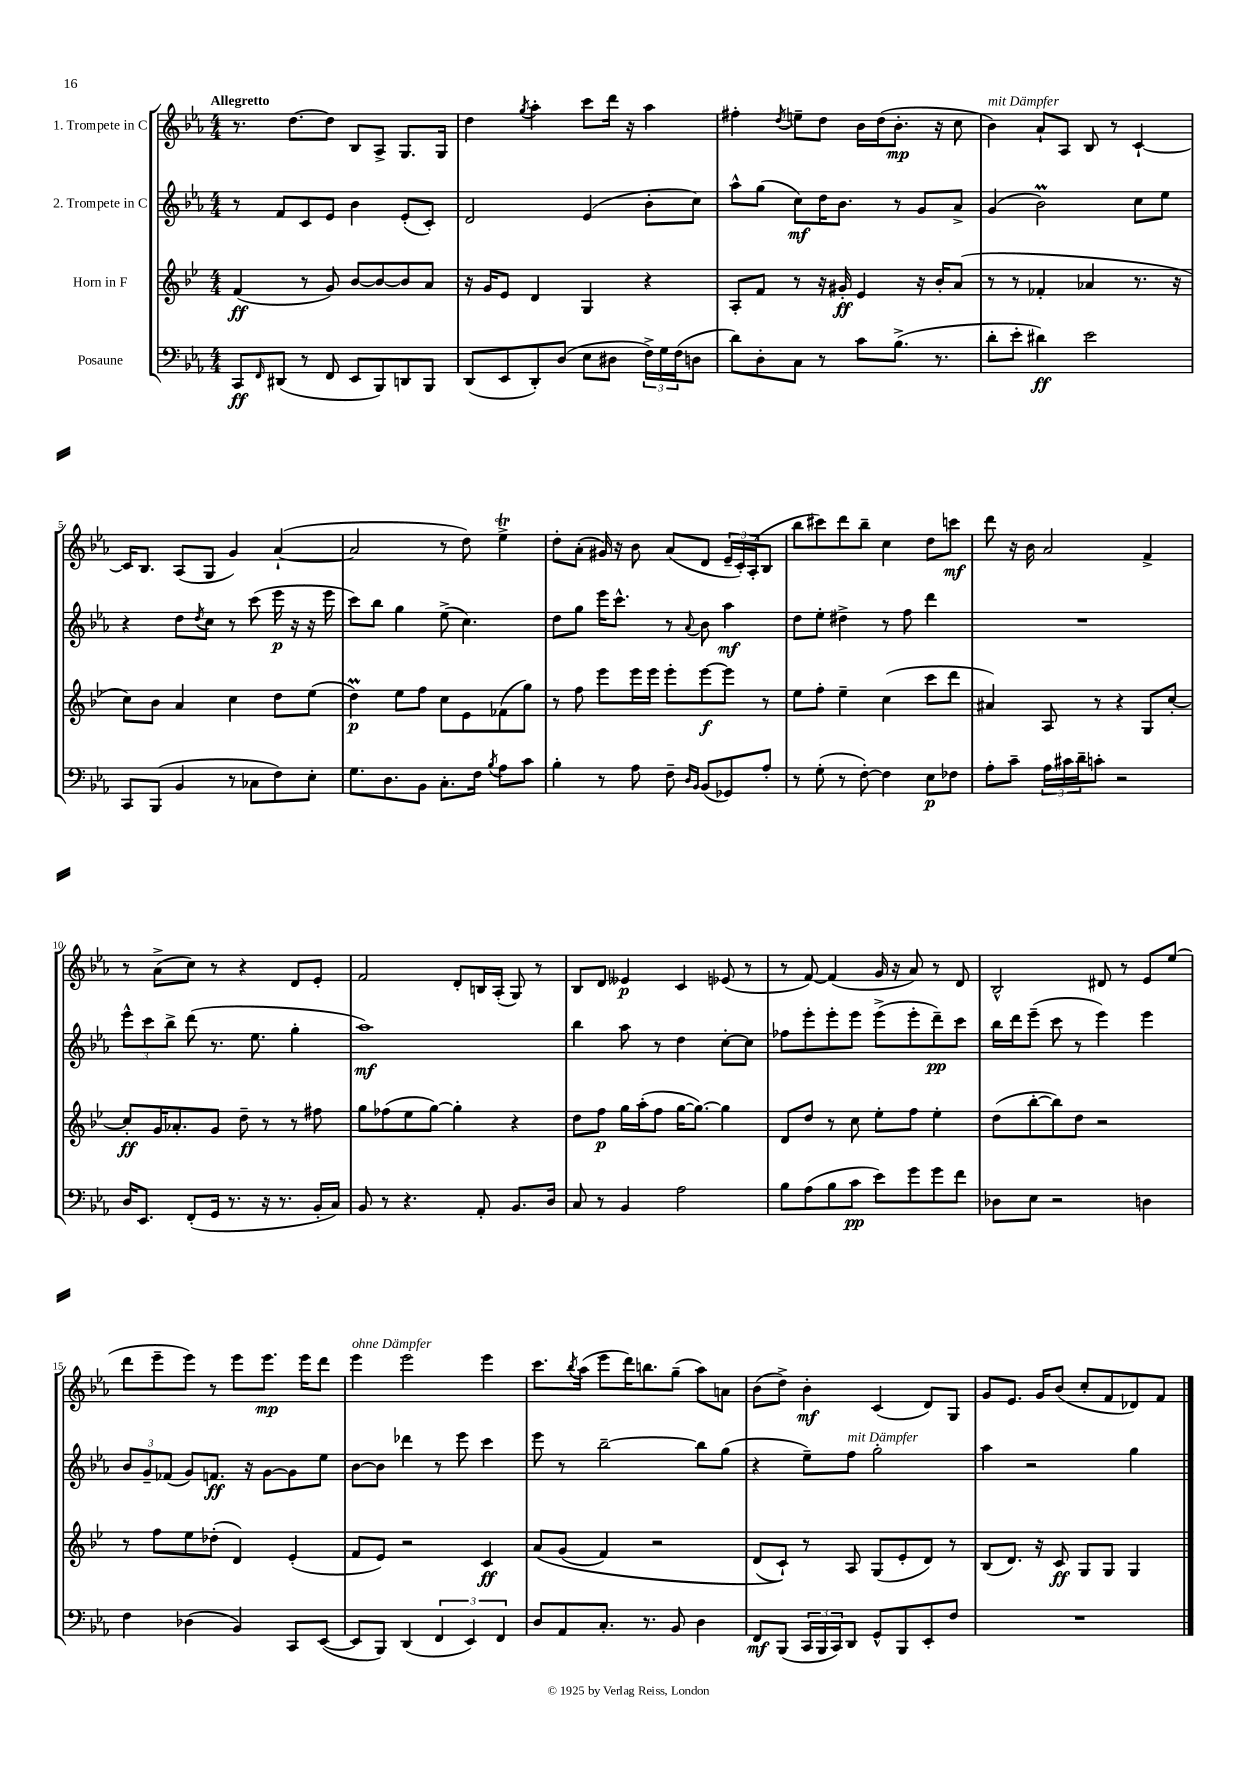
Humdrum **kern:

**kern	**dynam	**kern	**dynam	**kern	**dynam	**kern	**dynam
*part4	*part4	*part3	*part3	*part2	*part2	*part1	*part1
*staff4	*staff4	*staff3	*staff3	*staff2	*staff2	*staff1	*staff1
*I"Posaune	*	*I"Horn in F	*	*I"2. Trompete in C	*	*I"1. Trompete in C	*
*clefF4	*	*clefG2	*	*clefG2	*	*clefG2	*
*k[b-e-a-]	*	*k[b-e-]	*	*k[b-e-a-]	*	*k[b-e-a-]	*
*M4/4	*	*M4/4	*	*M4/4	*	*M4/4	*
=1	=1	=1	=1	=1	=1	=1	=1
!	!	!	!	!	!	!LO:TX:a:B:t=Allegretto	!
8CC/L	ff	(4f/	ff	8r	.	8.r	.
16qqFF/	.	.	.	.	.	.	.
(8DD#X/J	.	.	.	8f/L	.	.	.
.	.	.	.	.	.	[8.dd\L	.
8r	.	8r	.	8c/	.	.	.
8FF/	.	8g/)	.	8e-/J	.	8dd\J]	.
8EE-/L	.	[8b-/L	.	4b-\	.	8B-/L	.
8BBB-/)	.	8b-/_	.	.	.	8A-^/J	.
8DDn/	.	8b-/]	.	(8e-'/L	.	8.G/L	.
8BBB-/J	.	8a/J	.	8c'/J)	.	.	.
.	.	.	.	.	.	16G/Jk	.
=2	=2	=2	=2	=2	=2	=2	=2
(8DD/L	.	16r	.	2d/	.	4dd\	.
.	.	16g/KL	.	.	.	.	.
8EE-/	.	8e-/J	.	.	.	.	.
.	.	.	.	.	.	8qgg/	.
8DD'/)	.	4d/	.	.	.	4aa-'\	.
(8D/J	.	.	.	.	.	.	.
8E-\L	.	4G/	.	(4e-/	.	8ccc\L	.
8D#X\J	.	.	.	.	.	16ddd\Jk	.
.	.	.	.	.	.	16r	.
24F^\LL)	.	4r	.	8b-'\L	.	4aa-\	.
24G\	.	.	.	.	.	.	.
(24F\J	.	.	.	.	.	.	.
8Dn\J	.	.	.	8cc\J)	.	.	.
=3	=3	=3	=3	=3	=3	=3	=3
8d\L)	.	8A'/L	.	8aa-^^\L	.	4ff#X'\	.
8D'\	.	8f/J	.	(8gg\J	.	.	.
.	.	.	.	.	.	8qdd/	.
8C\J	.	8r	.	8cc\L)	mf	8een~\L	.
8r	.	16r	.	16dd\K	.	8dd\J	.
.	.	16g#X'/	ff	8.b-\J	.	.	.
8c\L	.	4e-/	.	.	.	16b-\LL	.
.	.	.	.	.	.	(16dd\J	.
(8.B-^\J	.	.	.	8r	.	8.b-'\J	mp
.	.	16r	.	8g/L	.	.	.
8.r	.	16b-'/KL	.	.	.	16r	.
.	.	(8a/J	.	8a-^/J	.	8cc\	.
=4	=4	=4	=4	=4	=4	=4	=4
!	!	!	!	!	!	!LO:TX:a:i:t=mit Dämpfer	!
8d'\L	.	8r	.	(4g/	.	4b-\)	.
8e-'\J	.	8r	.	.	.	.	.
4d#X\)	ff	4f-X'/	.	2b-M\)	.	8a-`/L	.
.	.	.	.	.	.	8A-/J	.
2e-\	.	4a-X/	.	.	.	8B-/	.
.	.	.	.	.	.	8r	.
.	.	8.r	.	8cc\L	.	[4c`/	.
.	.	.	.	8ee-\J	.	.	.
.	.	16r	.	.	.	.	.
!!LO:LB:g=z
=5	=5	=5	=5	=5	=5	=5	=5
8CC/L	.	8cc\L)	.	4r	.	16c/KL]	.
.	.	.	.	.	.	8.B-/J	.
(8BBB-/J	.	8b-\J	.	.	.	.	.
4BB-/	.	4a/	.	8dd\L	.	(8A-/L	.
.	.	.	.	8qdd/	.	.	.
.	.	.	.	8cc\J	.	8G/J	.
8r	.	4cc\	.	8r	.	4g/)	.
8C-X\L	.	.	.	(8ccc\	.	.	.
8F\)	.	8dd\L	.	16eee-\	p	([4a-`/	.
.	.	.	.	16r	.	.	.
8E-'\J	.	(8ee-\J	.	16r	.	.	.
.	.	.	.	16eee-\	.	.	.
=6	=6	=6	=6	=6	=6	=6	=6
8.G\L	.	4ddm\)	p	8ccc\L)	.	2a-/]	.
.	.	.	.	8bb-\J	.	.	.
8.D\	.	.	.	.	.	.	.
.	.	8ee-\L	.	4gg\	.	.	.
8BB-\J	.	8ff\J	.	.	.	.	.
8.C'\L	.	8cc\L	.	(8ee-^\	.	8r	.
.	.	8e-\	.	4.cc\)	.	8dd\)	.
16F\Jk	.	.	.	.	.	.	.
8qB-/	.	.	.	.	.	.	.
8A-\L	.	(8f-X\	.	.	.	4ee-T^\	.
8c\J	.	8gg\J)	.	.	.	.	.
=7	=7	=7	=7	=7	=7	=7	=7
4B-'\	.	8r	.	8dd\L	.	8dd'\L	.
.	.	8ff\	.	8gg\J	.	(8a-'\J	.
8r	.	8eee-\L	.	16eee-\KL	.	16g#X/)	.
.	.	.	.	8.ccc^^\J	.	16r	.
8A-\	.	16eee-\L	.	.	.	8b-\	.
.	.	16eee-\JJ	.	.	.	.	.
8F~\	.	8eee-'\L	.	8r	.	(8a-/L	.
16qqD/LL	.	.	.	.	.	.	.
16qqBB-/JJ	.	.	.	8qqa-/	.	.	.
(8BB-/L	.	[8eee-\	f	8b-\	.	8d/J	.
8GG-X/)	.	8eee-\J]	.	4aa-\	mf	24e-~/LL	.
.	.	.	.	.	.	24c'/)	.
.	.	.	.	.	.	(24A-'/J	.
8A-'/J	.	8r	.	.	.	8B-/J	.
=8	=8	=8	=8	=8	=8	=8	=8
8r	.	8ee-\L	.	8dd\L	.	8bb-\L	.
(8G'\	.	8ff'\J	.	8ee-'\J	.	8ccc#X\)	.
8r	.	4ee-~\	.	4dd#X^\	.	8ddd\	.
[8F'\)	.	.	.	.	.	8bb-~\J	.
4F\]	.	(4cc\	.	8r	.	4cc\	.
.	.	.	.	8ff\	.	.	.
8E-\L	p	8ccc\L	.	4ddd\	.	8dd\L	.
8F-X\J	.	8ddd\J	.	.	.	8cccn\J	mf
=9	=9	=9	=9	=9	=9	=9	=9
8A-'\L	.	4a#X/)	.	1r	.	8ddd\	.
8c~\J	.	.	.	.	.	16r	.
.	.	.	.	.	.	16b-\	.
24A-\LL	.	8A/	.	.	.	2a-/	.
24c#X\	.	.	.	.	.	.	.
24d~\J	.	.	.	.	.	.	.
8cn'\J	.	8r	.	.	.	.	.
2r	.	4r	.	.	.	.	.
.	.	8G/L	.	.	.	4f^/	.
.	.	[8cc'/J	.	.	.	.	.
!!LO:LB:g=z
=10	=10	=10	=10	=10	=10	=10	=10
16D/KL	.	8cc'/L]	ff	12eee-^^\L	.	8r	.
8.EE-/J	.	.	.	.	.	.	.
.	.	.	.	12ccc\	.	.	.
.	.	16g/K	.	.	.	(8a-^\L	.
.	.	.	.	12bb-^\J	.	.	.
.	.	8.a-X'/	.	.	.	.	.
(8FF'/L	.	.	.	(8ddd\	.	8cc\J)	.
16GG/Jk	.	8g/J	.	8.r	.	8r	.
8.r	.	.	.	.	.	.	.
.	.	8dd~\	.	.	.	4r	.
.	.	.	.	8.ee-\	.	.	.
16r	.	8r	.	.	.	.	.
8.r	.	.	.	.	.	.	.
.	.	8r	.	4gg'\	.	8d/L	.
16BB-'/LL	.	8ff#X\	.	.	.	8e-'/J	.
16C/JJ)	.	.	.	.	.	.	.
=11	=11	=11	=11	=11	=11	=11	=11
8BB-/	.	8gg\L	.	1aa-)	mf	2f/	.
8r	.	(8ff-X\	.	.	.	.	.
4.r	.	8ee-\	.	.	.	.	.
.	.	[8gg\J)	.	.	.	.	.
.	.	4gg'\]	.	.	.	8d'/L	.
8AA-'/	.	.	.	.	.	16Bn/L	.
.	.	.	.	.	.	(16A-'/JJ	.
8.BB-/L	.	4r	.	.	.	8G/)	.
.	.	.	.	.	.	8r	.
16D/Jk	.	.	.	.	.	.	.
=12	=12	=12	=12	=12	=12	=12	=12
8C/	.	8dd\L	.	4bb-\	.	8B-/L	.
8r	.	8ff\J	p	.	.	8d/J	.
4BB-/	.	16gg\LL	.	8aa-\	.	4e--X/	p
.	.	(16aa'\J	.	.	.	.	.
.	.	8ff\J	.	8r	.	.	.
2A-\	.	[16gg\KL	.	4dd\	.	4c/	.
.	.	8.gg\J_)	.	.	.	.	.
.	.	4gg\]	.	[8cc'\L	.	(8e-X/	.
.	.	.	.	8cc\J]	.	8r	.
=13	=13	=13	=13	=13	=13	=13	=13
8B-\L	.	8d/L	.	8ff-X\L	.	8r	.
(8A-\	.	8dd/J	.	8eee-'\	.	[8f/)	.
8B-\	.	8r	.	8eee-'\	.	(4f/]	.
8c\J	pp	8cc\	.	8eee-\J	.	.	.
8e-\L)	.	8ee-'\L	.	(8eee-^\L	.	16g/	.
.	.	.	.	.	.	16r	.
8g\	.	8ff\J	.	8eee-'\	.	8a-/)	.
8g\	.	4ee-'\	.	8ddd~\)	pp	8r	.
8f\J	.	.	.	8ccc\J	.	8d/	.
=14	=14	=14	=14	=14	=14	=14	=14
8D-X\L	.	(8dd\L	.	16bb-\LL	.	2B-^^/	.
.	.	.	.	16ddd\J	.	.	.
8E-\J	.	[8bb-'\	.	(8eee-~\J	.	.	.
2r	.	8bb-\])	.	8ccc\	.	.	.
.	.	8dd\J	.	8r	.	.	.
.	.	2r	.	4eee-\)	.	8d#X/	.
.	.	.	.	.	.	8r	.
4Dn\	.	.	.	4eee-\	.	8e-/L	.
.	.	.	.	.	.	(8ee-/J	.
!!LO:LB:g=z
=15	=15	=15	=15	=15	=15	=15	=15
4F\	.	8r	.	12b-/L	.	8ddd\L	.
.	.	.	.	12g~/	.	.	.
.	.	8ff\L	.	.	.	8eee-~\	.
.	.	.	.	(12f-X/J	.	.	.
(4D-X\	.	8ee-\	.	8g/L)	.	8eee-\J)	.
.	.	(8dd-X'\J	.	8.fn/J	ff	8r	.
4BB-/)	.	4d/)	.	.	.	8eee-\L	.
.	.	.	.	16r	.	.	.
.	.	.	.	[8g\L	.	8.eee-\J	mp
8CC/L	.	(4e-'/	.	8g\]	.	.	.
.	.	.	.	.	.	16eee-\KL	.
([8EE-/J	.	.	.	8ee-\J	.	8ddd\J	.
=16	=16	=16	=16	=16	=16	=16	=16
!	!	!	!	!	!	!LO:TX:a:i:t=ohne Dämpfer	!
8EE-/L]	.	8f/L	.	[8b-\L	.	4eee-\	.
8BBB-/J)	.	8e-/J)	.	8b-\J]	.	.	.
(4DD/	.	2r	.	4ddd-X\	.	2eee-\	.
6FF/	.	.	.	8r	.	.	.
.	.	.	.	8eee-\	.	.	.
6EE-/)	.	.	.	.	.	.	.
.	.	4c/	ff	4ccc\	.	4eee-\	.
6FF/	.	.	.	.	.	.	.
=17	=17	=17	=17	=17	=17	=17	=17
8D/L	.	(8a/L	.	8eee-\	.	8.ccc\L	.
8AA-/	.	(8g/J	.	8r	.	.	.
.	.	.	.	.	.	8qbb-/	.
.	.	.	.	.	.	(16aa-\Jk	.
8.C'/J	.	4f/)	.	[2bb-~\	.	8eee-\L	.
.	.	.	.	.	.	16ddd\K)	.
8.r	.	.	.	.	.	8.bbn\	.
.	.	2r	.	.	.	.	.
8BB-/	.	.	.	.	.	(8gg~\J	.
4D\	.	.	.	8bb-\L]	.	8aa-\L)	.
.	.	.	.	(8gg\J	.	8an\J	.
=18	=18	=18	=18	=18	=18	=18	=18
8FF/L	mf	(8d/L	.	4r	.	(8b-\L	.
(8BBB-/J	.	8c`/J))	.	.	.	8dd^\J)	.
24CC/LL	.	8r	.	8ee-~\L)	.	4b-'\	mf
24BBB-/	.	.	.	.	.	.	.
24CC/J)	.	.	.	.	.	.	.
!	!	!	!	!LO:TX:a:i:t=mit Dämpfer	!	!	!
8DD/J	.	8A/	.	8ff\J	.	.	.
8GG^^/L	.	(8G/L	.	2gg'\	.	(4c/	.
8BBB-/	.	8e-'/	.	.	.	.	.
8EE-'/	.	8d/J)	.	.	.	8d/L)	.
8F/J	.	8r	.	.	.	8G/J	.
=19	=19	=19	=19	=19	=19	=19	=19
1r	.	(8B-/L	.	4aa-\	.	8g/L	.
.	.	8.d/J)	.	.	.	8.e-/J	.
.	.	.	.	2r	.	.	.
.	.	16r	.	.	.	16g/KL	.
.	.	8c/	ff	.	.	(8b-/J	.
.	.	8G/L	.	.	.	8cc'/L	.
.	.	8G/J	.	.	.	8f/	.
.	.	4G/	.	4gg\	.	8d-X/)	.
.	.	.	.	.	.	8f/J	.
==	==	==	==	==	==	==	==
*-	*-	*-	*-	*-	*-	*-	*-
